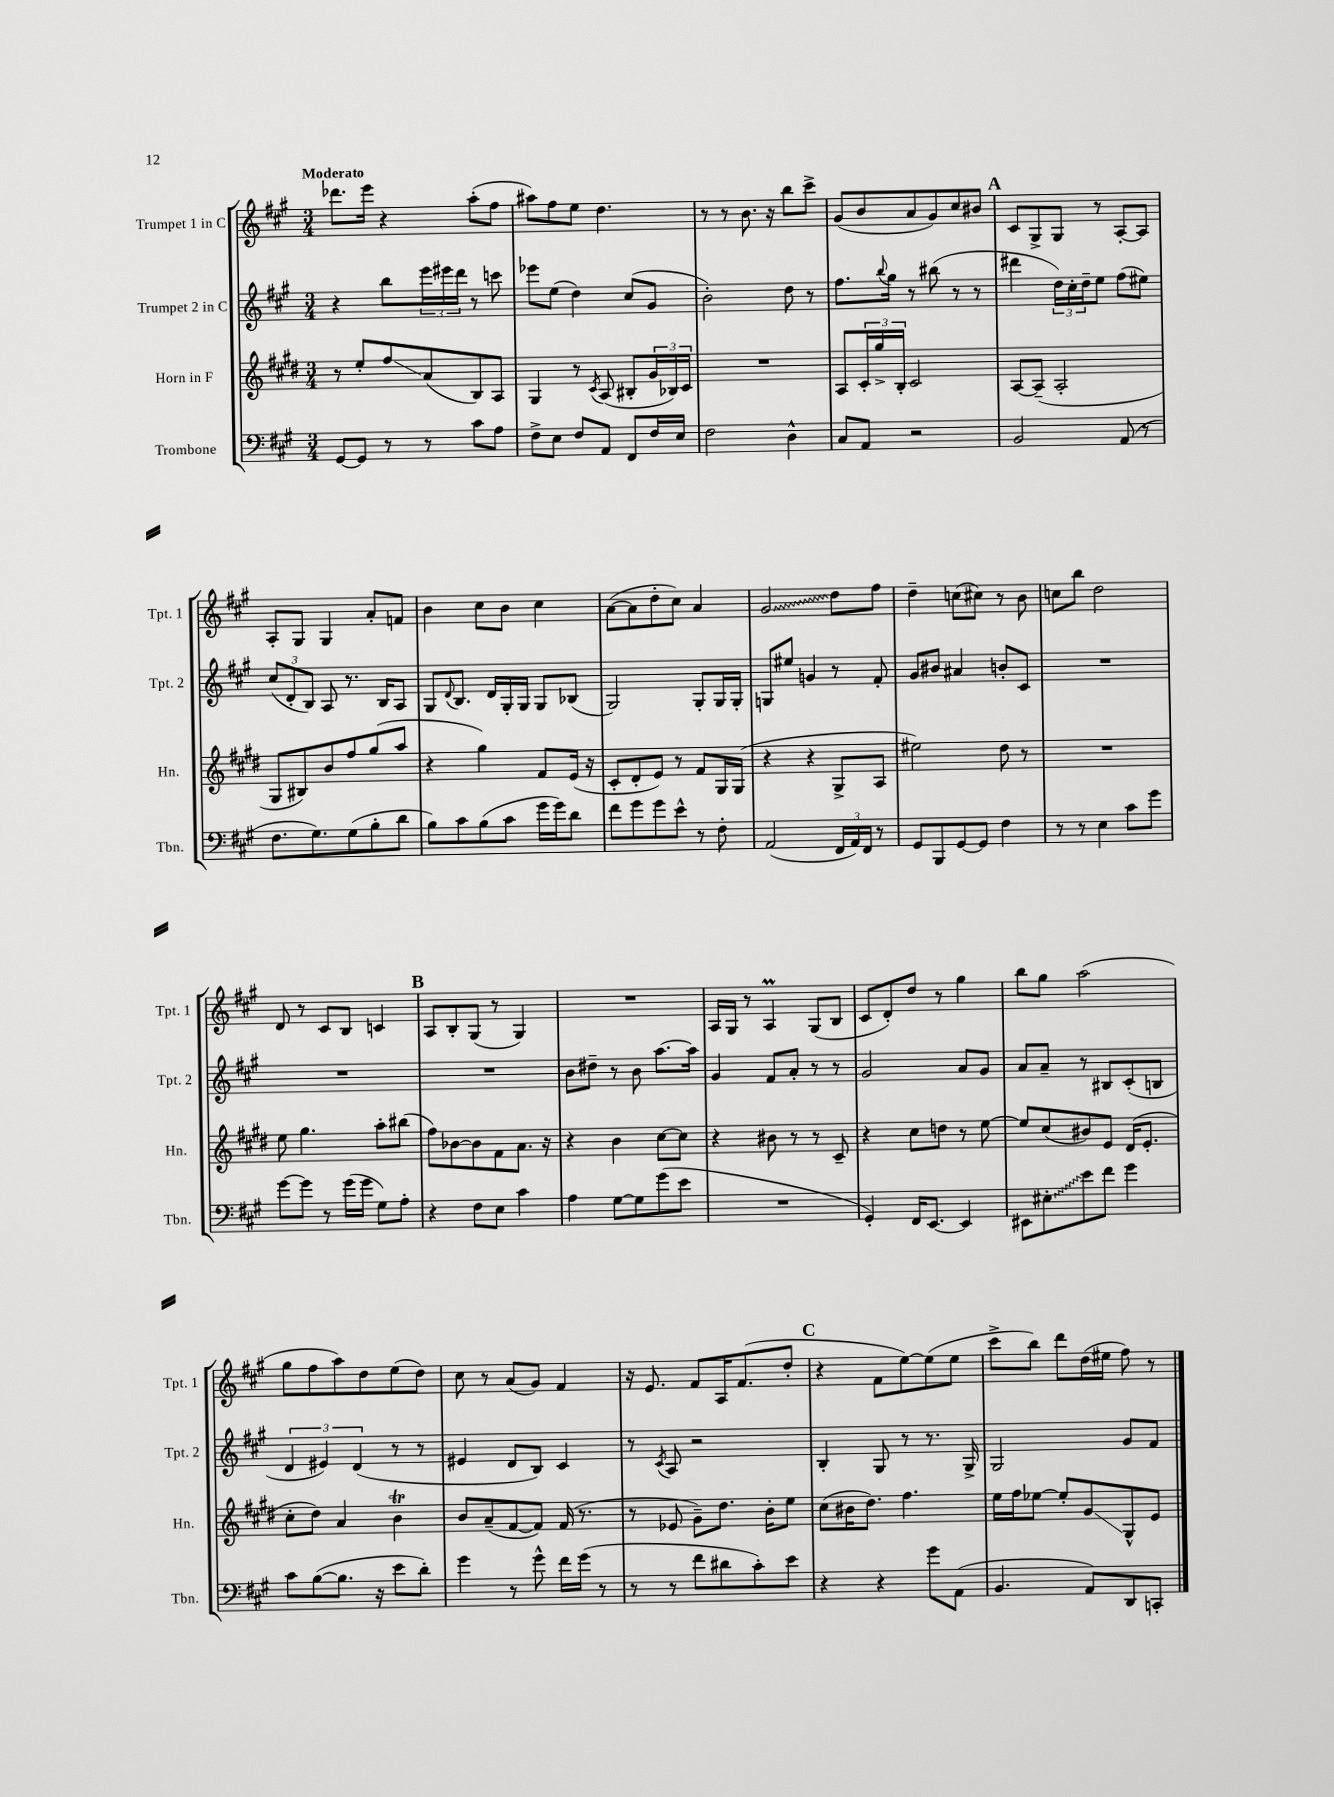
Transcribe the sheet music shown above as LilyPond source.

<<
\new StaffGroup <<
\new Staff = "s0" \with { instrumentName = "Trumpet 1 in C" shortInstrumentName = "Tpt. 1" } {
    \clef treble \key a \major \numericTimeSignature \time 3/4 \tempo "Moderato"
    des'''8. e'''16 r4 a''8-.( fis''8 |
    ais''8) fis''8 e''8 d''4. |
    r8 r8 b'8. r16 b''8 cis'''8-> |
    gis'8( b'8 a'8 gis'8) cis''8 bis'8 |
    \mark \markup { \bold "A" } cis'8 gis8-> gis8 r8 a8~-. a8 |
    a8-. gis8 gis4 a'8-. f'8 |
    b'4 cis''8 b'8 cis''4 |
    a'8~( a'8 d''8-. cis''8) a'4 |
    \once \override Glissando.style = #'zigzag gis'2\glissando d''8 fis''8 |
    d''4-- c''8( cis''8) r8 b'8 |
    c''8 b''8 d''2 |
    d'8 r8 cis'8 b8 c'4 |
    \mark \markup { \bold "B" } a8 b8-. gis8( r8 gis4) |
    R2. |
    a16 gis16 r8 a4\prall gis8( b8 |
    cis'8 d'8-.) d''8 r8 gis''4 |
    b''8 gis''8 a''2( |
    gis''8 fis''8 a''8) d''8 e''8( d''8) |
    cis''8 r8 a'8( gis'8) fis'4 |
    r16 e'8. fis'8 a16 fis'8.( d''8-. |
    \mark \markup { \bold "C" } r4 fis'8 e''8~) e''8( e''8 |
    cis'''8-> b''8) d'''8 d''16( eis''16 fis''8) r8 \bar "|." |
}
\new Staff = "s1" \with { instrumentName = "Trumpet 2 in C" shortInstrumentName = "Tpt. 2" } {
    \clef treble \key a \major \numericTimeSignature \time 3/4
    r4 b''8 \tuplet 3/2 { e'''16 eis'''16 d'''16 } r8 c'''8 |
    ees'''8 e''8( d''4) cis''8( gis'8 |
    b'2-.) d''8 r8 |
    fis''8. \appoggiatura { b''8 } gis''16 r8 bis''8( r8 r8 |
    \mark \markup { \bold "A" } dis'''4 \tuplet 3/2 { d''16) cis''16-. d''16-- } e''8 fis''8( eis''8) |
    \tuplet 3/2 { cis''8( d'8-. b8) } a8 r8. b16 a8 |
    gis8 \appoggiatura { d'8 } b8. d'16 gis16-. gis16 gis8 bes8( |
    gis2) gis8-. gis16 gis16-. |
    g8 eis''8 g'4 r8 fis'8-. |
    gis'8 bis'8 ais'4 b'8-. cis'8 |
    R2. |
    R2. |
    \mark \markup { \bold "B" } R2. |
    b'8 dis''8-- r8 b'8 a''8.~ a''16 |
    gis'4 fis'8 a'8-. r8 r8 |
    gis'2 a'8 gis'8 |
    a'8 a'8-- r8 bis8 cis'8-.( b8 |
    \tuplet 3/2 { d'4 eis'4) d'4( } r8 r8 |
    eis'4 d'8 b8) cis'4 |
    r8 \acciaccatura { cis'8 } a8 r2 |
    \mark \markup { \bold "C" } b4-. gis8 r8 r8. gis16-> |
    gis2 gis'8 fis'8 \bar "|." |
}
\new Staff = "s2" \with { instrumentName = "Horn in F" shortInstrumentName = "Hn." } {
    \clef treble \key e \major \numericTimeSignature \time 3/4
    r8 e''8-. fis''8\glissando a'8( b8) a8 |
    gis4 r8 \acciaccatura { cis'8 } a8( bis8-. \tuplet 3/2 { gis'16 bes16) cis'16 } |
    R2. |
    a8 \tuplet 3/2 { cis'16-. gis''16-> b16-. } cis'2 |
    \mark \markup { \bold "A" } a8~ a8--( a2-. |
    gis8 bis8) b'8 fis''8 gis''8( a''8 |
    r4 gis''4) fis'8 e'16( r16 |
    cis'8-. dis'8-. e'8) r8 fis'8 gis16 gis16( |
    r4 r4 gis8-> a8 |
    eis''2) dis''8 r8 |
    R2. |
    e''8 gis''4. a''8-. bis''8( |
    \mark \markup { \bold "B" } fis''8) bes'8~ bes'8 fis'8 a'8. r16 |
    r4 b'4 cis''8~ cis''8 |
    r4 bis'8 r8 r8 cis'8-- |
    r4 cis''8 d''8 r8 e''8~ |
    e''8 cis''8( bis'8) e'8 dis'16( e'8.-. |
    cis''8-. dis''8) a'4 b'4\trill |
    b'8 a'8--( fis'8~ fis'8) fis'16( r8. |
    r8 ees'8 gis'8--) dis''8. b'16-. e''8 |
    \mark \markup { \bold "C" } cis''8( bis'16 dis''8.) fis''4. |
    e''16 fis''16 ees''8~ ees''8-. gis'8\glissando gis8-^ e'8 \bar "|." |
}
\new Staff = "s3" \with { instrumentName = "Trombone" shortInstrumentName = "Tbn." } {
    \clef bass \key a \major \numericTimeSignature \time 3/4
    gis,8~ gis,8 r8 r8 cis'8 a8 |
    fis8-> e8 fis8 a,8 fis,8 fis16 e16 |
    fis2 d4-^ |
    cis8 a,8 r2 |
    \mark \markup { \bold "A" } b,2 a,8( r8 |
    fis8. gis8.) gis8( b8-. d'8 |
    b8) cis'8 b8( cis'8 gis'16 gis'16) d'8 |
    fis'8 gis'8 gis'8 e'8-^ r8 fis8-. |
    a,2( \tuplet 3/2 { fis,16 a,16) fis,16 } r8 |
    gis,8 b,,8 gis,8~ gis,8 fis4 |
    r8 r8 e4 cis'8 gis'8 |
    gis'8~ gis'8 r8 gis'16( gis'16 gis8) a8-. |
    \mark \markup { \bold "B" } r4 fis8 e8 cis'4 |
    a4 gis8~ gis8 gis'8( e'8 |
    R2. |
    gis,4-.) fis,16 e,8.~ e,4 |
    eis,8 \once \override Glissando.style = #'zigzag eis8-.\glissando e'8 fis'8 gis'4 |
    cis'8 b8~( b8. r16 e'8 d'8-.) |
    gis'4 r8 gis'8-^ fis'16 gis'16( r8 |
    r8 r8 fis'8 dis'8 cis'8-.) e'8 |
    \mark \markup { \bold "C" } r4 r4 gis'8 a,8( |
    b,4. a,8) d,8 c,8-. \bar "|." |
}
>>
>>
\layout { \context { \Score \remove "Bar_number_engraver" } }
